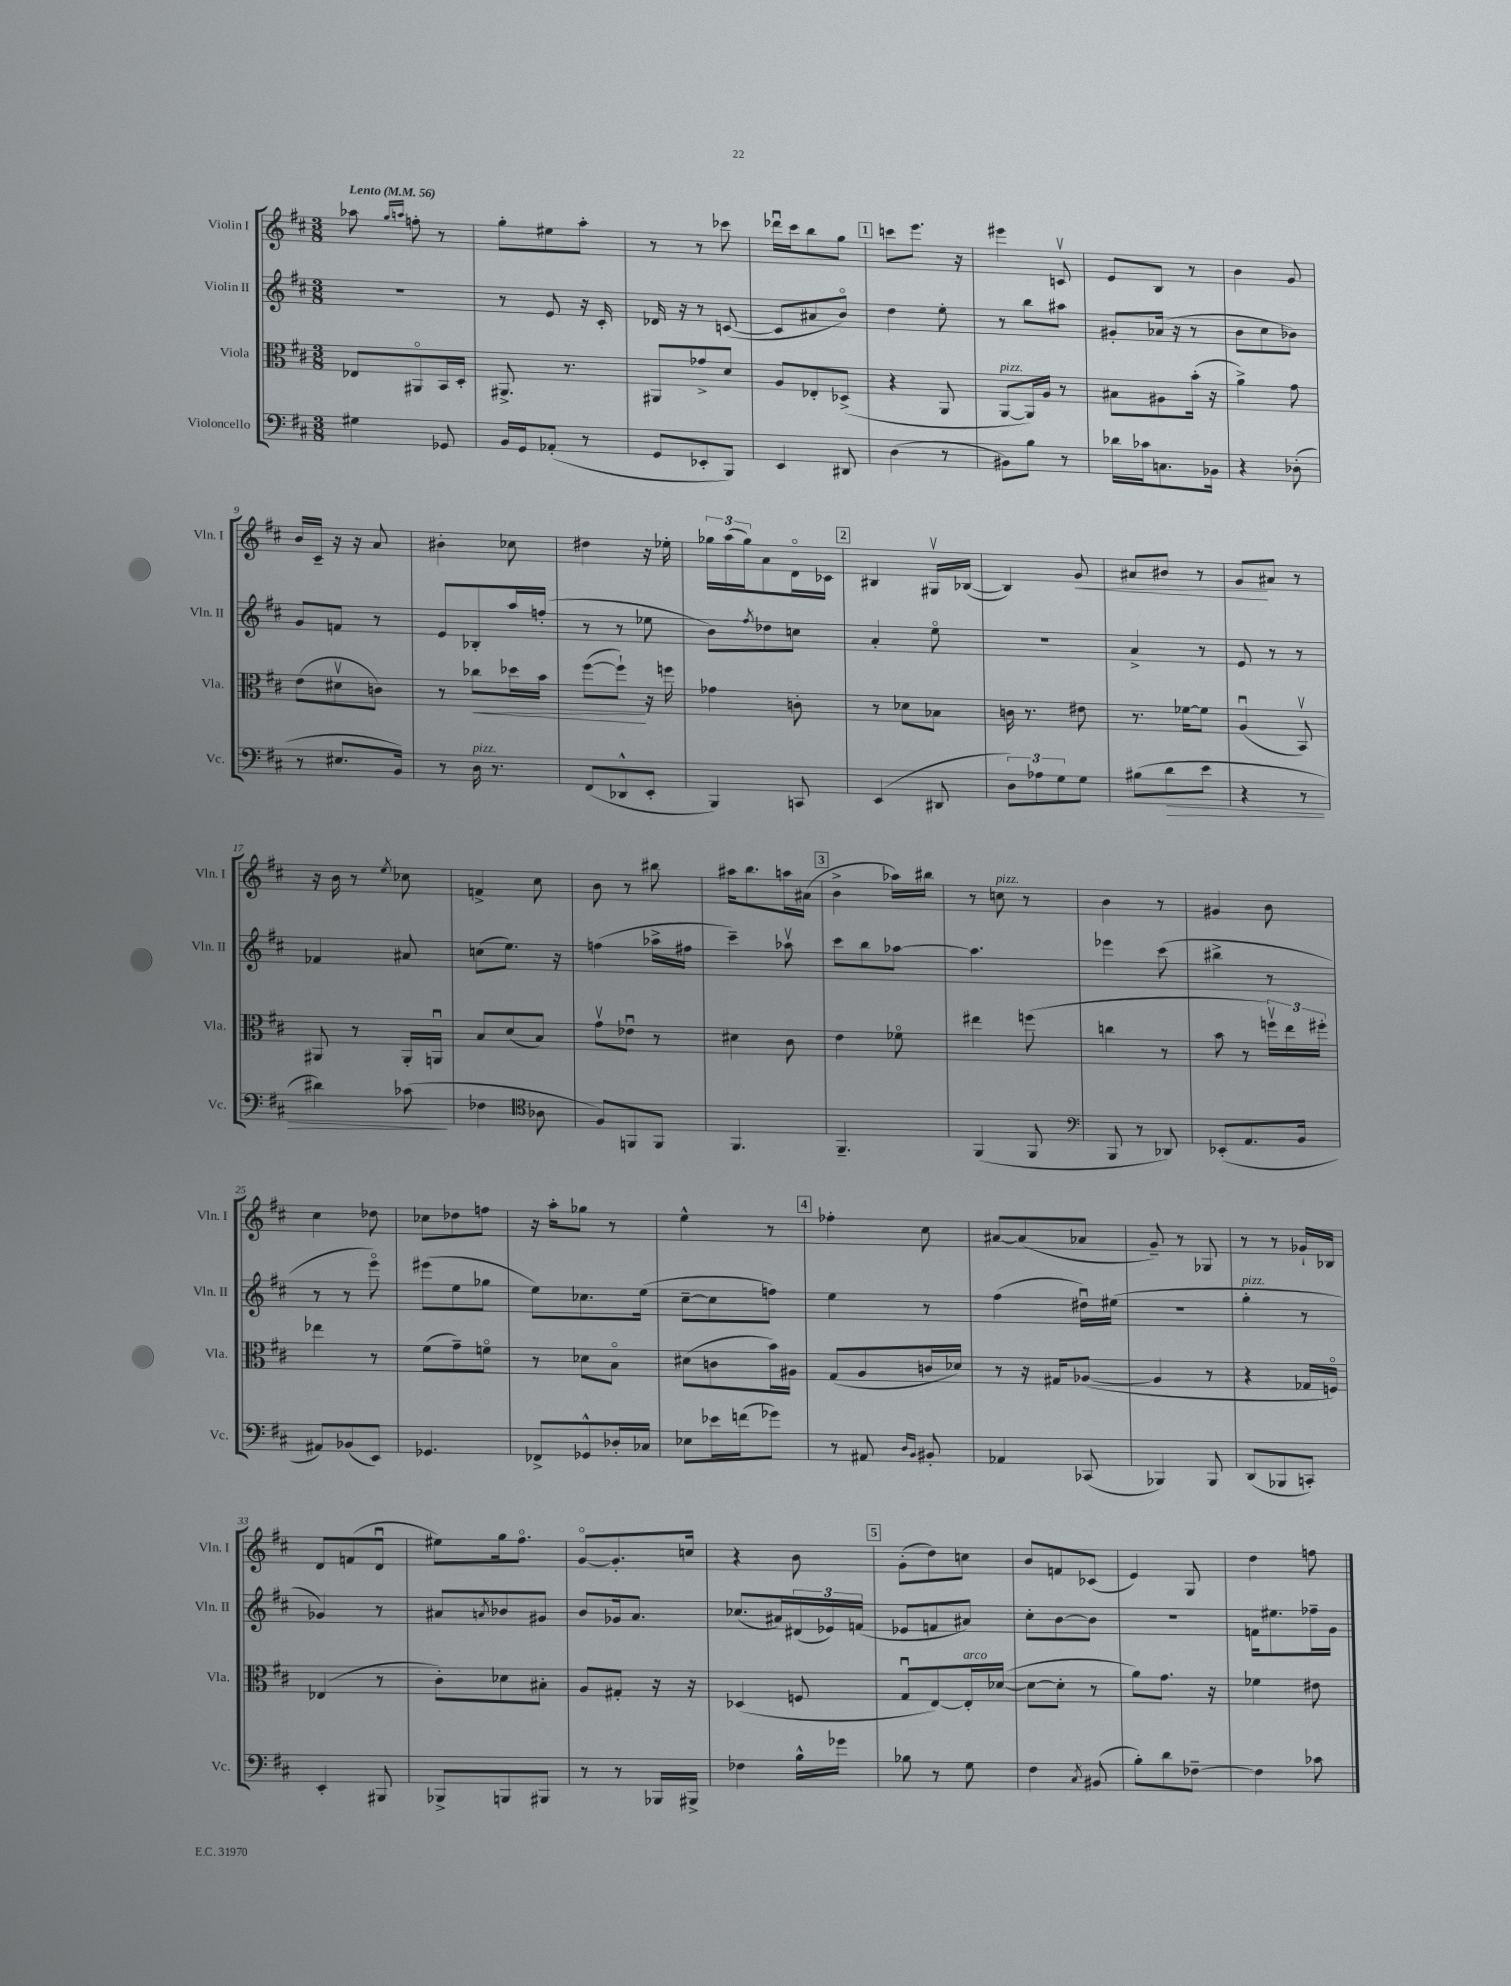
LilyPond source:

<<
\new StaffGroup <<
\new Staff = "s0" \with { instrumentName = "Violin I" shortInstrumentName = "Vln. I" } {
    \clef treble \key d \major \numericTimeSignature \time 3/8 \tempo "Lento" 4 = 56
    aes''8 \grace { g''16 a''16 } f''8-. r8 |
    g''8-. eis''8 a''8-. |
    r8 r8 ces'''8 |
    des'''16\downbow cis'''16 b''8 g''8 |
    \mark \markup { \box "1" } c'''8 e'''8. r16 |
    eis'''4 c'8\upbow |
    e'8 b8 r8 |
    b'4 g'8 |
    b'16 cis'16-- r16 r16 a'8 |
    bis'4-. ces''8 |
    dis''4 r16 ees''16-. |
    \tuplet 3/2 { ges''16 a''16( ges''16) } a'8 d'16\flageolet ces'16 |
    \mark \markup { \box "2" } bis4 gis16\upbow bes16~( |
    bes4) g'8\< |
    ais'8 bis'8 r8 |
    g'8\! ais'8 r8 |
    r16 b'16 r8 \acciaccatura { e''8 } ces''8 |
    f'4-> cis''8 |
    b'8 r8 bis''8 |
    ais''16 b''8. a''16 ais'16( |
    \mark \markup { \box "3" } b'4-> aes''16) bis''16 |
    r8 c''8^\markup { \italic "pizz." } r8 |
    b'4 r8 |
    gis'4 b'8 |
    cis''4 des''8 |
    ces''8 des''8 f''8 |
    r16 a''16-. ges''8 r8 |
    e''4-^ r8 |
    \mark \markup { \box "4" } fes''4-. cis''8 |
    ais'8~ ais'8( aes'8 |
    g'8--) r8 ges8 |
    r8 r8 ges'16-! bes16 |
    d'8 f'8( d'8\downbow |
    eis''8) g''16 fis''8.\flageolet |
    g'8~\flageolet g'8.-. c''16 |
    r4 b'8 |
    \mark \markup { \box "5" } g'8-.( d''8) c''8 |
    b'8 f'8 ces'8( |
    e'4) g8 |
    d''4 f''8 \bar "|." |
}
\new Staff = "s1" \with { instrumentName = "Violin II" shortInstrumentName = "Vln. II" } {
    \clef treble \key d \major \numericTimeSignature \time 3/8
    R4. |
    r8 e'8 r16 cis'16-. |
    des'16 r16 r8 c'8~( |
    c'8 ais'8 b'8\flageolet) |
    \mark \markup { \box "1" } d''4 e''8-. |
    r8 b''8 ais''8 |
    gis'8-. aes'16( r16 r8 |
    b'8 cis''8 bes'8) |
    g'8 f'8 r8 |
    e'8 bes8-. a''16 f''16-.( |
    r8 r8 ees''8 |
    b'8) \acciaccatura { fis''8 } des''8 c''8 |
    \mark \markup { \box "2" } a'4-. e''8\flageolet |
    R4. |
    a'4-> r8 |
    e'8 r8 r8 |
    fes'4 ais'8 |
    c''8( e''8.) r16 |
    f''4( aes''16-> fis''16 |
    cis'''4--) aes''8\upbow |
    \mark \markup { \box "3" } cis'''8 b''8 aes''8~ |
    aes''4. |
    ees'''4 cis'''8( |
    bis''4-> r8 |
    r8 r8 e'''8\flageolet) |
    eis'''8( e''8 ges''8 |
    e''8) ces''8. e''16( |
    cis''8~-- cis''8 f''8) |
    \mark \markup { \box "4" } e''4 r8 |
    fis''4( dis''16\downbow) eis''16( |
    R4. |
    g''4-.^\markup { \italic "pizz." } r8 |
    ges'4) r8 |
    ais'8 \acciaccatura { a'8 } bes'8 gis'8 |
    b'8 ges'16 a'8. |
    ces''8.( ais'16) \tuplet 3/2 { dis'16( ees'16) f'16( } |
    \mark \markup { \box "5" } ees'8 f'8 ais'8) |
    cis''8-. b'8~ b'8 |
    R4. |
    f'16 eis''8. fes''16-- g'16 \bar "|." |
}
\new Staff = "s2" \with { instrumentName = "Viola" shortInstrumentName = "Vla." } {
    \clef alto \key d \major \numericTimeSignature \time 3/8
    ees8 ais,8\flageolet b,16 d16-. |
    ais,8.-> r8. |
    ais,8 ges'8-> d'8 |
    a8 ees8-. des8->( |
    \mark \markup { \box "1" } r4 a,8 |
    a,8~^\markup { \italic "pizz." } a,16) a16 r8 |
    bis8 ais8 b'16-.( r16 |
    a'4->) g'8 |
    e'8( dis'8\upbow c'8) |
    r8 ces''8\< des''16 b'16 |
    fis''8~( fis''8-!\!) r16 f''16 |
    ges'4 c'8-. |
    \mark \markup { \box "2" } r8 des'8 bes8 |
    c'16 r8. eis'8 |
    r8. fes'16~ fes'8 |
    a4\downbow( b,8\upbow) |
    ais,8 r8 ais,16-. a,16\downbow |
    b8 d'8( b8) |
    g'8\upbow ees'8\downbow r8 |
    dis'4 cis'8 |
    \mark \markup { \box "3" } e'4 fes'8\flageolet |
    eis''4 f''8( |
    c''4 r8 |
    b'8 r8 \tuplet 3/2 { f''16\upbow) e''16 fis''16-. } |
    ees''4 r8 |
    fis'8( g'8--) f'8\flageolet |
    r8 des'8 b8\flageolet |
    dis'8( c'8 b'16) ais16 |
    \mark \markup { \box "4" } g8( a8 c'16 des'16) |
    r8 r16 gis16 aes8~( |
    aes4 r8 |
    r4 ges16 f16\flageolet) |
    ees4( r8 |
    cis'8-.) des'8 bis8-. |
    a8 gis8-. r16 r16 |
    des4( f8 |
    \mark \markup { \box "5" } g8\downbow e8~) e16-.^\markup { \italic "arco" } des'16~( |
    des'8~ des'8-. r8 |
    a'8) g'8. r16 |
    fes'4 eis'8 \bar "|." |
}
\new Staff = "s3" \with { instrumentName = "Violoncello" shortInstrumentName = "Vc." } {
    \clef bass \key d \major \numericTimeSignature \time 3/8
    gis4 ges,8 |
    b,16 g,16 aes,8-.( r8 |
    g,8 ees,8-. b,,8) |
    e,4 dis,8 |
    \mark \markup { \box "1" } d4( r8 |
    bis,8) b8 r8 |
    des'16 ces'16 c8. bes,16 |
    r4 des8-.( |
    r8 eis8. b,16) |
    r8 d16^\markup { \italic "pizz." } r8. |
    fis,8( des,8-^ e,8-. |
    b,,4) c,8 |
    \mark \markup { \box "2" } e,4( dis,8 |
    \tuplet 3/2 { d8) aes8 g8 } g8 |
    bis8( d'8\> e'8 |
    r4 r8 |
    dis'4) ces'8\!( |
    fes4 \clef tenor aes8 |
    fis8) f,8 f,8 |
    fis,4. |
    \mark \markup { \box "3" } fis,4.-- |
    fis,4( fis,8 |
    \clef bass b,,8 r8 des,8) |
    ees,8-.( a,8. b,16 |
    ais,8) bes,8( e,8) |
    ges,4. |
    fes,8-> ges,8-^ des16-. ces16 |
    ees8 ees'16 f'16( ges'8) |
    \mark \markup { \box "4" } r8 ais,8 \grace { d16 b,16 } bis,8-. |
    aes,4 ces,8( |
    bes,,4) bes,,8 |
    d,8( bes,,8 c,8-.) |
    e,4-. bis,,8 |
    bes,,8-> b,,8 bis,,8 |
    r8 r8 bes,,16 bis,,16-> |
    fes4 b16-^ ges'16 |
    \mark \markup { \box "5" } bes8 r8 g8 |
    fis4 \acciaccatura { cis8 } bis,8( |
    b8-.) d'8 fes8~-- |
    fes4 ces'8 \bar "|." |
}
>>
>>
